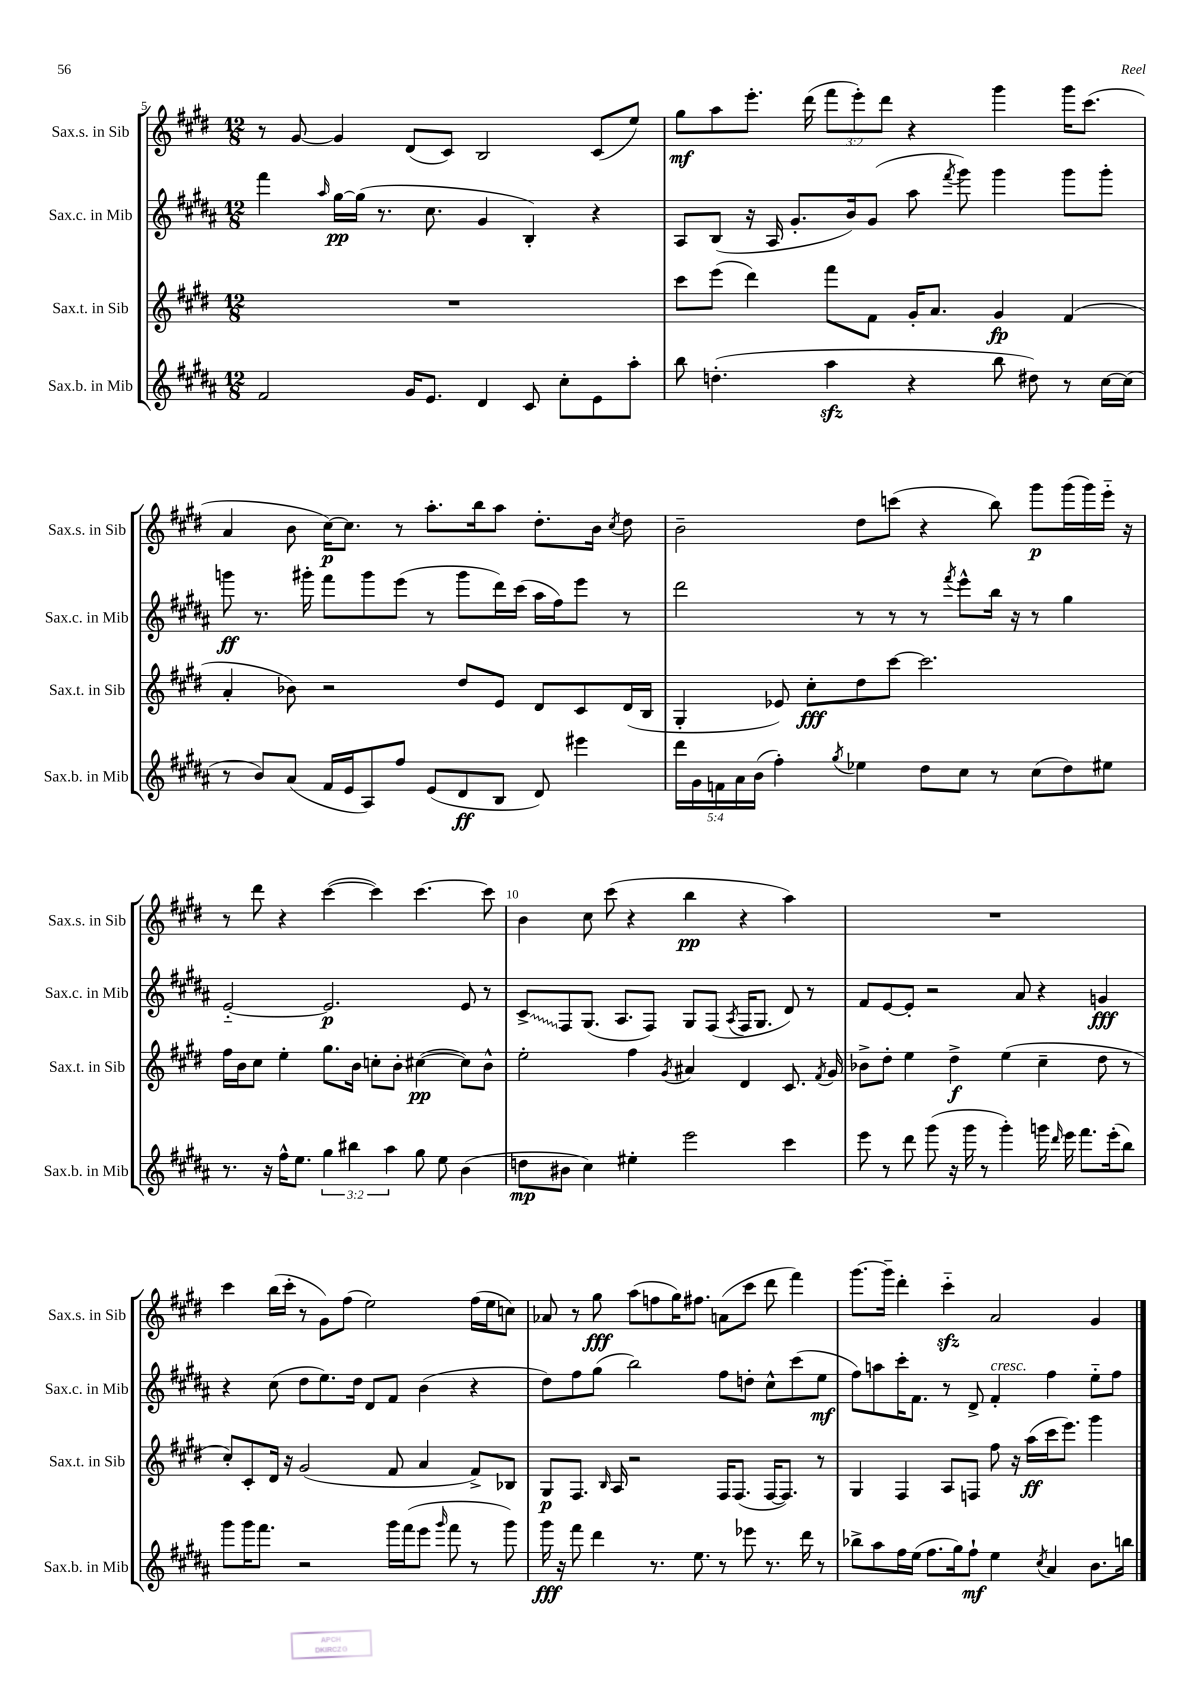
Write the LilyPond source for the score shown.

<<
\new StaffGroup <<
\new Staff = "s0" \with { instrumentName = "Sax.s. in Sib" shortInstrumentName = "Sax.s. in Sib" } {
    \clef treble \key e \major \numericTimeSignature \time 12/8 \override Staff.TupletNumber.text = #tuplet-number::calc-fraction-text
    \autoBeamOff r8 gis'8~ gis'4 dis'8[( cis'8]) b2 cis'8[( e''8]) |
    gis''8[\mf a''8 e'''8.]-. dis'''16( \tuplet 3/2 { fis'''8[ e'''8-.) dis'''8] } r4 gis'''4 gis'''16[ cis'''8.]( |
    a'4 b'8 cis''16[~\p) cis''8.] r8 a''8.[-. b''16 a''8] dis''8.[-. b'16] \acciaccatura { cis''8 } dis''8 |
    b'2-- dis''8[ c'''8]( r4 b''8) gis'''8[\p gis'''16( gis'''16) e'''16]-_ r16 |
    r8 dis'''8 r4 cis'''4~( cis'''4) cis'''4.~ cis'''8 |
    b'4 cis''8 cis'''8( r4 b''4\pp r4 a''4) |
    R1. |
    cis'''4 b''16[( cis'''16]-. r8 gis'8[) fis''8]( e''2) fis''16[( e''16 c''8]) |
    aes'8 r8 gis''8\fff a''8[( f''8 gis''16) fis''8.] a'8[( cis'''8] dis'''8 fis'''4) |
    gis'''8.[~ gis'''16]-- dis'''4-. cis'''4-_\sfz a'2 gis'4 \bar "|." |
}
\new Staff = "s1" \with { instrumentName = "Sax.c. in Mib" shortInstrumentName = "Sax.c. in Mib" } {
    \clef treble \key b \major \numericTimeSignature \time 12/8
    \autoBeamOff fis'''4 \grace { ais''16 } gis''16[~\pp gis''16]( r8. cis''8. gis'4 b4-.) r4 |
    ais8[ b8]( r16 ais16 gis'8.[-. b'16) gis'8]( ais''8 \acciaccatura { fis'''8 } gis'''8) gis'''4 gis'''8[ gis'''8]-. |
    g'''8\ff r8. gis'''16-. fis'''8[ gis'''8 e'''8]( r8 gis'''8[ dis'''16) cis'''16]( ais''16[ fis''16) e'''8] r8 |
    dis'''2 r8 r8 r8 \acciaccatura { fis'''8 } e'''8[-^ b''16] r16 r8 gis''4 |
    e'2~-_ e'2.\p e'8 r8 |
    \once \override Glissando.style = #'zigzag cis'8[->\glissando fis8 gis8.]( ais8.[ fis8]) gis8[ fis8]( \acciaccatura { ais8 } fis16[ gis8.] dis'8) r8 |
    fis'8[ e'8~ e'8]-. r2 ais'8 r4 g'4\fff |
    r4 cis''8( dis''8[ e''8.) dis''16] dis'8[ fis'8] b'4( r4 |
    dis''8[) fis''8 gis''8]( b''2) fis''8[ d''8]-. cis''8[-^ cis'''8( e''8]\mf |
    fis''8[) a''8 cis'''16-. fis'8.] r8 dis'8-> fis'4-.^\markup { \italic "cresc." } fis''4 e''8[-_ fis''8] \bar "|." |
}
\new Staff = "s2" \with { instrumentName = "Sax.t. in Sib" shortInstrumentName = "Sax.t. in Sib" } {
    \clef treble \key e \major \numericTimeSignature \time 12/8
    \autoBeamOff R1. |
    cis'''8[ e'''8]( dis'''4) fis'''8[ fis'8] gis'16[-. a'8.] gis'4\fp fis'4( |
    a'4-. bes'8) r2 dis''8[ e'8] dis'8[ cis'8 dis'16( b16] |
    gis4-. ees'8) cis''8[-.\fff dis''8 cis'''8]~ cis'''2. |
    fis''16[ b'16 cis''8] e''4-. gis''8.[ b'16] c''8[-. b'8]-. cis''4~\pp( cis''8[) b'8]-^ |
    e''2-. fis''4 \acciaccatura { gis'8 } ais'4 dis'4 cis'8. \acciaccatura { fis'8 } gis'16 |
    bes'8[-> dis''8]-. e''4 dis''4->\f e''4( cis''4-- dis''8 r8 |
    cis''8[-.) cis'8-. dis'16] r16 gis'2( fis'8 a'4 fis'8[->) bes8] |
    gis8[\p fis8.] \grace { b16 } a16 r2 fis16[ fis8.]( fis16[~ fis8.]) r8 |
    gis4 fis4 a8[ f8] fis''8 r16 a''16[\ff( cis'''16 e'''8.]) gis'''4 \bar "|." |
}
\new Staff = "s3" \with { instrumentName = "Sax.b. in Mib" shortInstrumentName = "Sax.b. in Mib" } {
    \clef treble \key b \major \numericTimeSignature \time 12/8 \override Staff.TupletNumber.text = #tuplet-number::calc-fraction-text
    \autoBeamOff fis'2 gis'16[ e'8.] dis'4 cis'8 cis''8[-. e'8 ais''8]-. |
    b''8 d''4.-.( ais''4\sfz r4 b''8 dis''8) r8 cis''16[~ cis''16]( |
    r8 b'8[) ais'8]( fis'16[ e'16 ais8) fis''8] e'8[( dis'8\ff b8] dis'8) eis'''4 |
    \tuplet 5/4 { dis'''16[ gis'16 f'16 ais'16 b'16]( } fis''4-.) \acciaccatura { gis''8 } ees''4 dis''8[ cis''8] r8 cis''8[( dis''8) eis''8] |
    r8. r16 fis''16[-^ e''8.] \tuplet 3/2 { gis''4 bis''4 ais''4 } gis''8 e''8 b'4( |
    d''8[\mp bis'8] cis''4) eis''4-. e'''2 cis'''4 |
    e'''8 r8 dis'''8 gis'''8( r16 gis'''16 r8 gis'''4-.) g'''16 \grace { dis'''16 } e'''16 fis'''8.[ e'''16-.( b''8]) |
    gis'''8[ gis'''16 fis'''8.] r2 gis'''16[ fis'''16( e'''8] \grace { gis'''16 } fis'''8 r8 gis'''8) |
    gis'''16\fff r16 fis'''8 dis'''4 r8. e''8. r8 ees'''8 r8. dis'''16 r8 |
    bes''8[-> ais''8 fis''16 e''16]( fis''8.[ gis''16) fis''8]-!\mf e''4 \acciaccatura { cis''8 } ais'4 b'8.[ b''16] \bar "|." |
}
>>
>>
\layout { \context { \Score currentBarNumber = #5 \override BarNumber.break-visibility = ##(#f #t #t) barNumberVisibility = #(every-nth-bar-number-visible 5) } }
